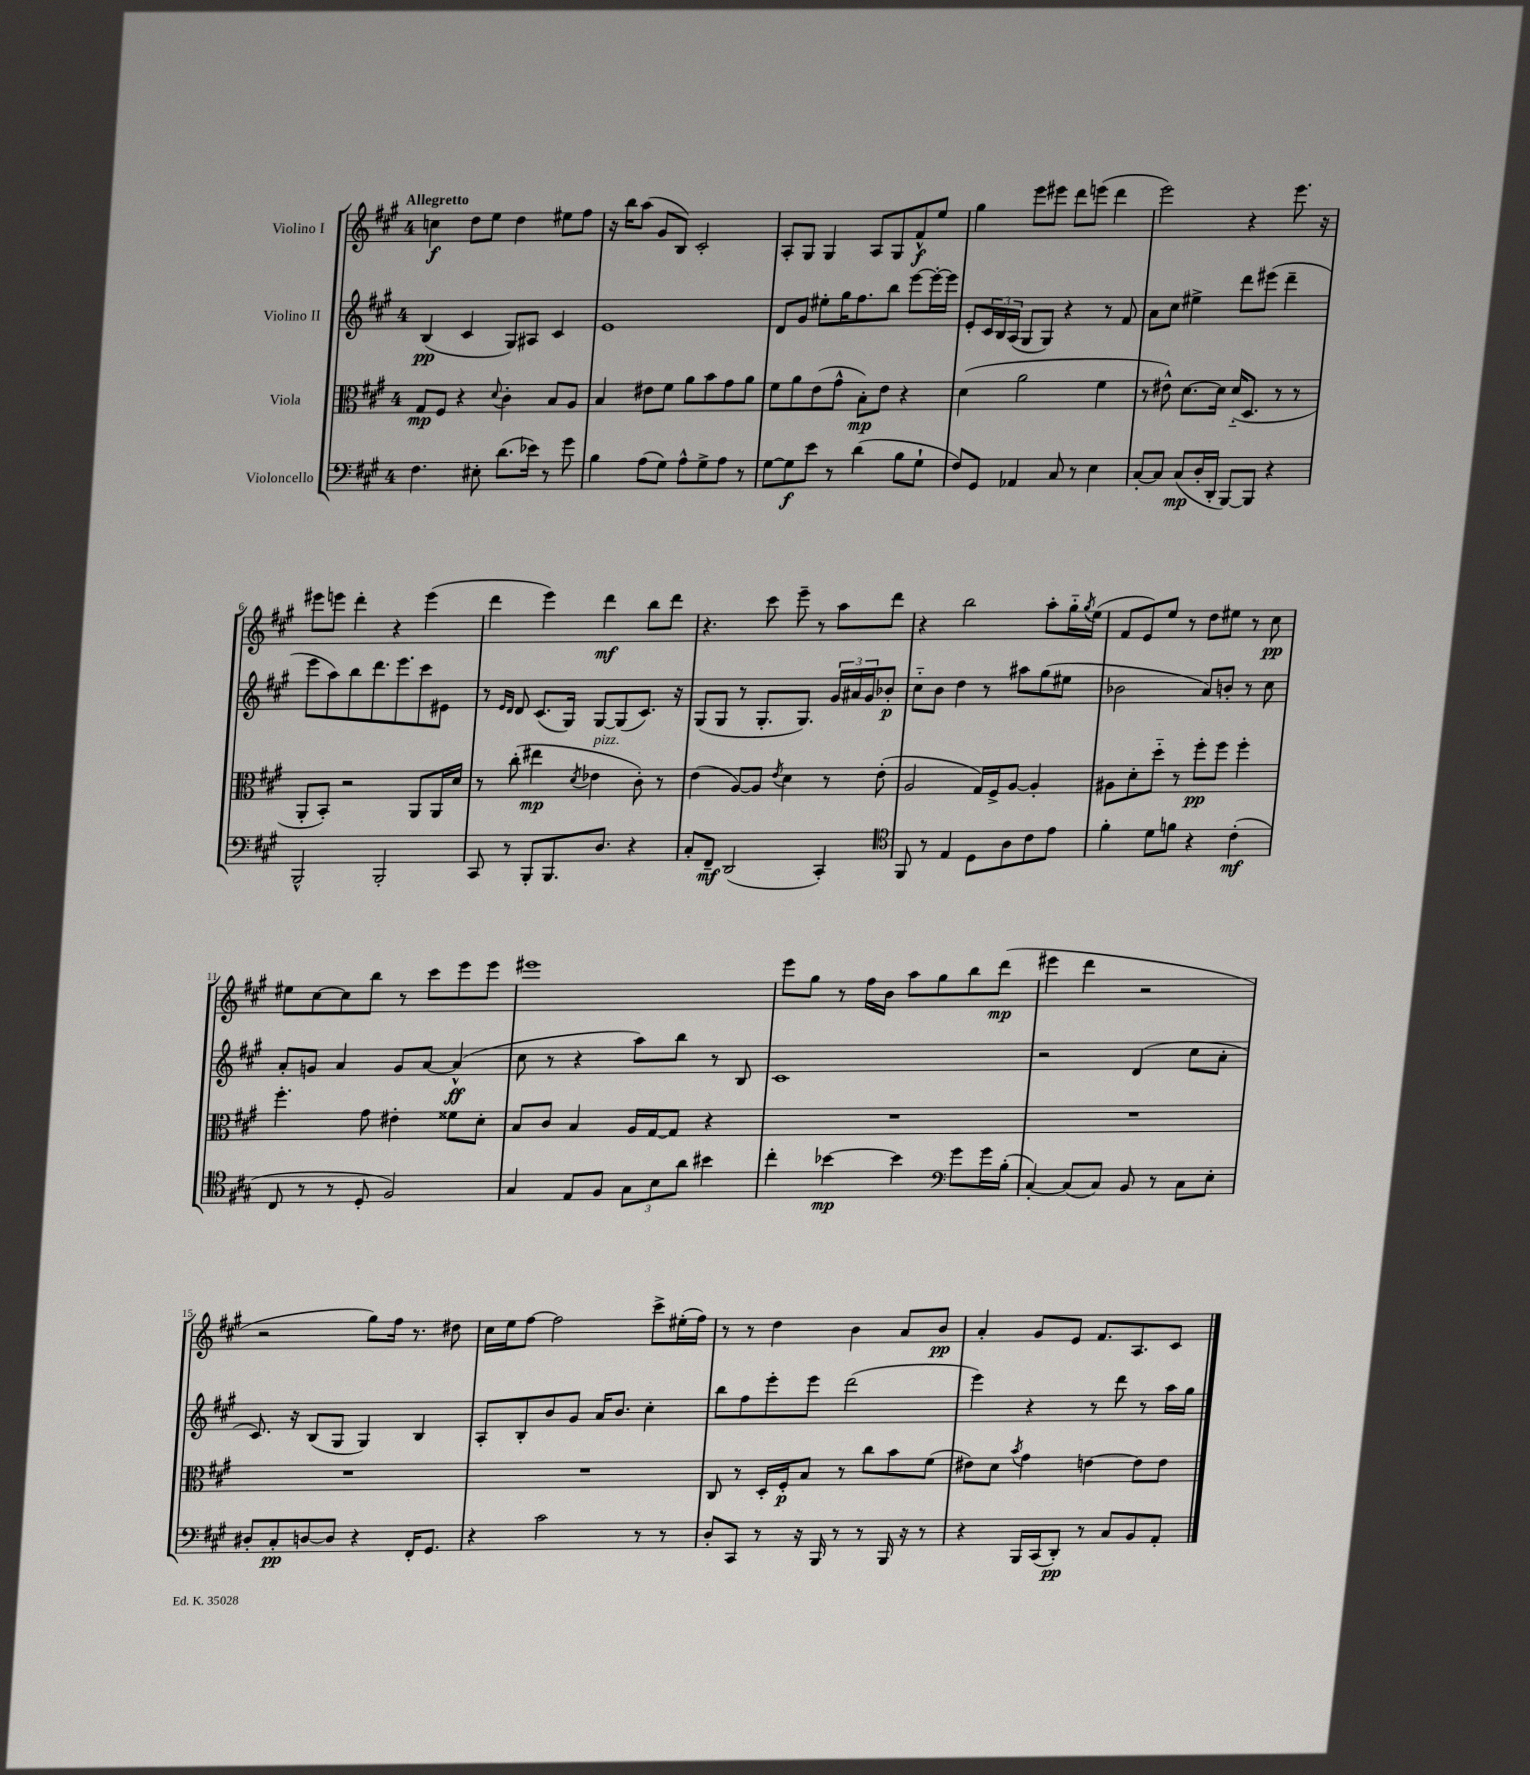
<<
\new StaffGroup <<
\new Staff = "s0" \with { instrumentName = "Violino I" } {
    \clef treble \key a \major \once \override Staff.TimeSignature.style = #'single-digit \time 4/4 \tempo "Allegretto"
    c''4\f d''8 e''8 d''4 eis''8 fis''8 |
    r16 b''16 a''8( gis'8 b8) cis'2-. |
    a8-. gis8 gis4 a8 gis8 fis'8-^\f e''8 |
    gis''4 e'''8 eis'''8 d'''8 e'''8( d'''4 |
    e'''2) r4 e'''8. r16 |
    eis'''8 e'''8 d'''4-. r4 e'''4( |
    d'''4 e'''4) d'''4\mf b''8 d'''8 |
    r4. cis'''8 e'''8-- r8 a''8 d'''8 |
    r4 b''2 a''8-. gis''16-_ \acciaccatura { gis''8 } e''16( |
    fis'8 e'8) e''8 r8 d''8 eis''8 r8 cis''8\pp |
    eis''8 cis''8~ cis''8 b''8 r8 cis'''8 e'''8 e'''8 |
    eis'''1 |
    e'''8 gis''8 r8 fis''16 b'16 a''8 gis''8 b''8 d'''8\mp( |
    eis'''4 d'''4 r2 |
    r2 gis''8) fis''16 r8. dis''8 |
    cis''16 e''16 fis''8~ fis''2 cis'''8-> eis''16-.( fis''16) |
    r8 r8 d''4 b'4 a'8 b'8\pp |
    a'4-. gis'8 e'8 fis'8. a8. cis'8 \bar "|." |
}
\new Staff = "s1" \with { instrumentName = "Violino II" } {
    \clef treble \key a \major \once \override Staff.TimeSignature.style = #'single-digit \time 4/4
    b4\pp( cis'4 gis8) ais8 cis'4 |
    e'1 |
    d'8 gis'8 eis''8-. gis''16 fis''8. b''8 e'''8~ e'''16~-. e'''16 |
    e'8-. \tuplet 3/2 { cis'16 b16 a16( } gis8 gis8) r4 r8 fis'8 |
    a'8 cis''8 eis''4-> d'''8 eis'''8( d'''4-- |
    e'''8 a''8) b''8 d'''8. e'''8. cis'''8 eis'8 |
    r8 \grace { e'16 d'16 } d'8 cis'8.( gis16) gis8~ gis8( cis'8.) r16 |
    gis8( gis8 r8 gis8.-. gis8.) \tuplet 3/2 { gis'16 ais'16 gis'16 } bes'8-.\p |
    cis''8-_ b'8 d''4 r8 ais''8 gis''8( eis''8 |
    bes'2 a'8) b'8-. r8 cis''8 |
    a'8-. g'8 a'4 g'8 a'8~ a'4-^\ff( |
    cis''8 r8 r4 a''8) b''8 r8 b8 |
    cis'1 |
    r2 d'4( cis''8 a'8-. |
    cis'8.) r16 b8( gis8 gis4) b4 |
    a8-. b8-. b'8 gis'8 a'16 b'8. cis''4-. |
    b''8 fis''8 e'''8-. e'''8 d'''2( |
    e'''4) r4 r8 d'''8 r8 a''16 gis''16 \bar "|." |
}
\new Staff = "s2" \with { instrumentName = "Viola" } {
    \clef alto \key a \major \once \override Staff.TimeSignature.style = #'single-digit \time 4/4
    gis8\mp fis8 r4 \appoggiatura { d'8 } cis'4-. b8 a8 |
    b4 eis'8 fis'8 a'8 b'8 gis'8 a'8 |
    fis'8 a'8 e'8( gis'8-^ b8-.\mp) e'8 r4 |
    d'4( a'2 fis'4 |
    r8 eis'8-^) d'8.~ d'16 d'16-_( d8. r8 r8 |
    a,8-. b,8-.) r2 a,8 a,16 d'16 |
    r8 cis''8-.( eis''4\mp \acciaccatura { d'8 } ees'4^\markup { \italic "pizz." } cis'8-.) r8 |
    e'4( a8~) a8 \acciaccatura { e'8 } d'4 r8 e'8-.( |
    a2 gis16) fis16-> a8~ a4-. |
    ais8 d'8-. d''8-_ r8 fis''8-.\pp fis''8 fis''4-. |
    fis''4.-. gis'8 eis'4-. fisis'8 d'8-. |
    b8 cis'8 b4 a16 gis16~ gis8 r4 |
    R1 |
    R1 |
    R1 |
    R1 |
    cis8 r8 d16-. fis16-.\p b8 r8 cis''8 b'8 fis'8( |
    eis'8) d'8 \acciaccatura { b'8 } gis'4 e'4~ e'8 e'8 \bar "|." |
}
\new Staff = "s3" \with { instrumentName = "Violoncello" } {
    \clef bass \key a \major \once \override Staff.TimeSignature.style = #'single-digit \time 4/4
    fis4. eis8-. d'8.( ees'16) r8 gis'8 |
    b4 a8( gis8) a8-^ gis8-> a8 r8 |
    gis8~ gis8\f e'8 r8 d'4( b8 gis8-! |
    fis8) gis,8 aes,4 cis8 r8 e4 |
    cis8~-. cis8 cis8\mp( d16-. d,16-. b,,8~) b,,8 r4 |
    b,,2-^ b,,2-. |
    cis,8 r8 b,,8-. b,,8. d8. r4 |
    cis8-. fis,8--\mf d,2( cis,4-.) |
    \clef tenor fis,8 r8 e4 d8 a8 cis'8 e'8 |
    fis'4-. d'8 f'8 r4 cis'4-.\mf( |
    cis8 r8 r8 d8-. fis2) |
    gis4 e8 fis8 \tuplet 3/2 { gis8 b8 a'8 } bis'4 |
    cis''4-. bes'4~\mp bes'4 \clef bass gis'8 gis'16 b16-.( |
    cis4~-.) cis8( cis8) b,8 r8 cis8 e8-. |
    dis8-. cis8-.\pp d8~ d8 r4 fis,16-. gis,8. |
    r4 cis'2 r8 r8 |
    d8-. cis,8 r8 r16 b,,16 r8 r8 b,,16 r16 r8 |
    r4 b,,16 cis,16( d,8-.\pp) r8 cis8 b,8 a,8-. \bar "|." |
}
>>
>>
